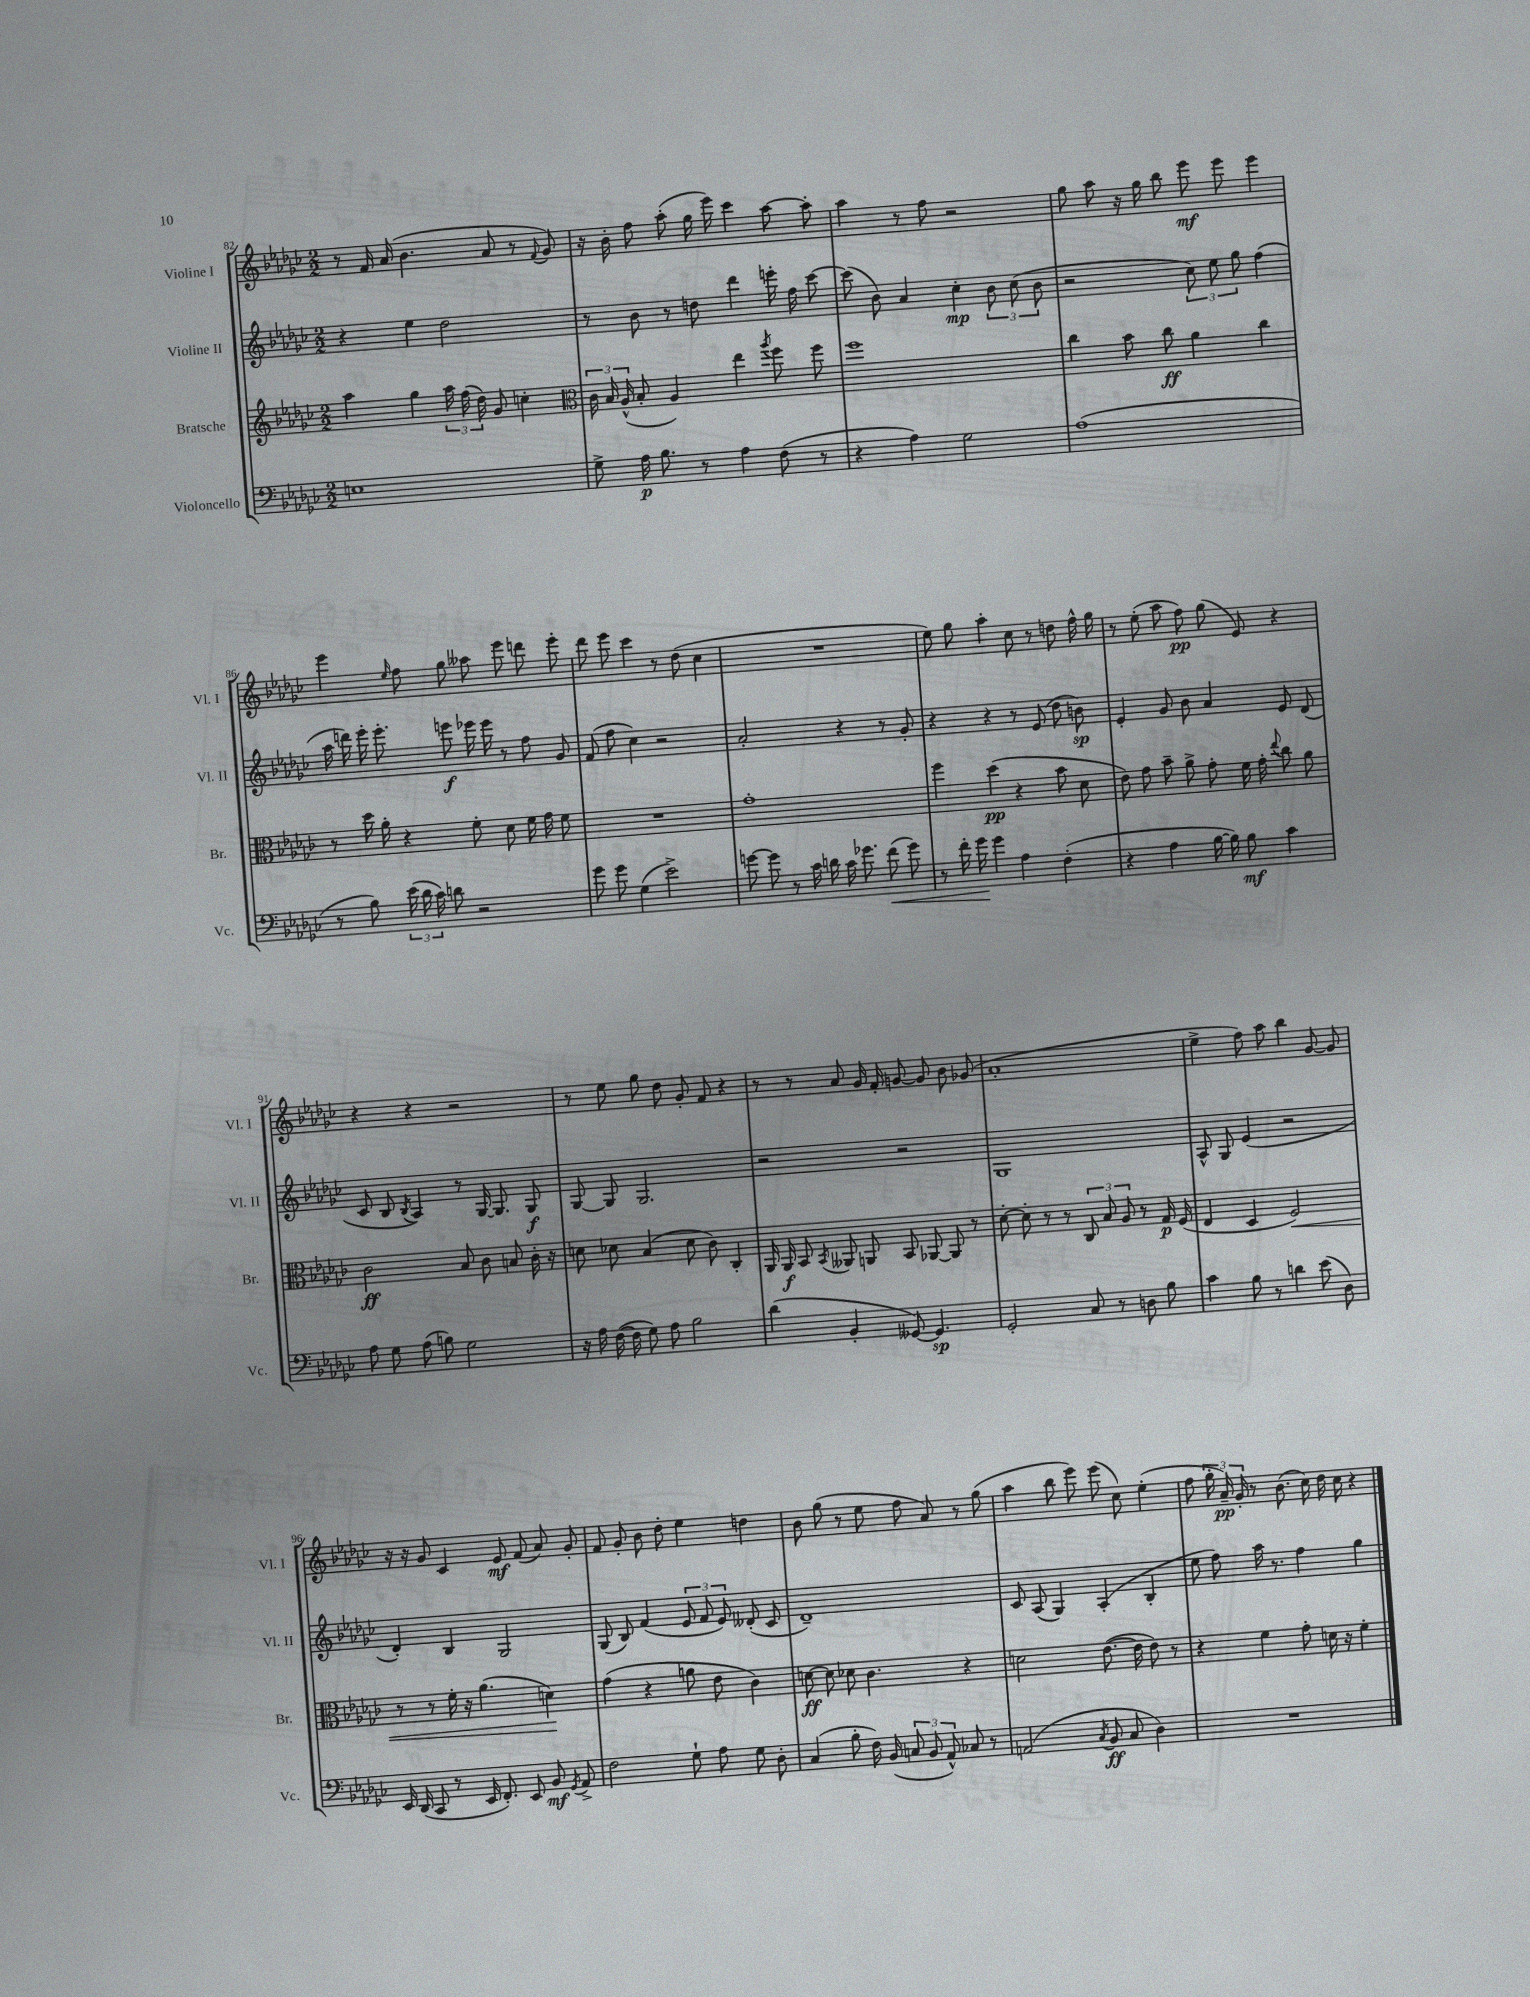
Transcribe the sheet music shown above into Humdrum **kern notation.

**kern	**kern	**kern	**kern
*staff4	*staff3	*staff2	*staff1
*clefF4	*clefG2	*clefG2	*clefG2
*k[b-e-a-d-g-c-]	*k[b-e-a-d-g-c-]	*k[b-e-a-d-g-c-]	*k[b-e-a-d-g-c-]
*M2/2	*M2/2	*M2/2	*M2/2
1E	4aa-	4r	8r
.	.	.	16f
.	.	.	(16a-
.	4gg-	4ee-	4.b-
.	24aa-	2dd-	.
.	(24ff	.	.
.	24dd-)	.	.
.	8g-	.	8a-
.	4cc'	.	8r
.	.	.	8qqf
.	.	.	8g-)
=	=	=	=
*	*clefC3	*	*
8G-^	24c-	8r	16r
.	24B-	.	.
.	.	.	16b-'
.	(24A-^^	.	.
16A-	8B-'	8b-	8ff
8.B-	.	.	.
.	4A-)	8r	(8aa-'
8r	.	8dd	16gg-
.	.	.	16eee-)
4A-	4ee-	4ddd-	4ccc-
.	8qaa-	.	.
(8F	8ff	16eee'	[8aa-
.	.	16ff	.
8r	8ff	[8ccc-	8aa-']
=	=	=	=
4r	1ff	(8ccc-]	4aa-
.	.	8b-)	.
4A-)	.	4a-	8r
.	.	.	8ff
2G-	.	4cc-'	2r
.	.	12b-	.
.	.	(12cc-	.
.	.	12b-	.
=	=	=	=
(1A-	4cc-	2r	8gg-
.	.	.	8aa-
.	8b-	.	16r
.	.	.	16gg-
.	8cc-	.	8bb-
.	4a-	12cc-)	8eee-
.	.	12ee-	.
.	.	.	8eee-
.	.	12gg-	.
.	4cc-	(4ff	4eee-
=	=	=	=
8r	8r	16aa-	4eee-
.	.	16ddd)	.
8B-)	16dd-	16eee-'	.
.	16a-'	8.eee-'	.
.	.	.	16qqee-
(24e-	4r	.	8ff
24d-	.	.	.
24c-)	.	.	.
8d	.	8eee	8gg-
2r	8f'	16eee-	8aa--
.	.	16eee-	.
.	8d-	8r	8eee-
.	16f	8ff	8ddd
.	16g-	.	.
.	8f	8g-	8eee-'
=	=	=	=
8g-	1r	(8f	8ddd-
8g-	.	8ff	8eee-
(4G-	.	4cc-)	4ccc-
2e-^)	.	2r	8r
.	.	.	(8dd-
.	.	.	4cc-
=	=	=	=
[8g	1g-'	2a-'	1r
8g]	.	.	.
8r	.	.	.
16c-	.	.	.
16d	.	.	.
16c-	.	4r	.
8.g-	.	.	.
(8f	.	8r	.
8g-)	.	8g-'	.
=	=	=	=
8r	4ff	4r	8ee-)
16f'	.	.	8gg-
16g-	.	.	.
4g-	(4dd-	4r	4aa-'
4A-	4r	8r	8cc-
.	.	(8e-	8r
(4F'	8b-	8dd-	8dd
.	8d-	8b)	16ff^^
.	.	.	16gg-
=	=	=	=
4r	8e-)	4e-'	8r
.	8g-	.	(8ee-'
4A-	8b-~	8g-	8aa-
.	8a-^	8b-	8ff)
[16B-	8g-'	4a-	(8gg-
16B-])	.	.	.
8B-	16f	.	8e-)
.	16g-'	.	.
.	8qqee-	.	.
4c-	8cc-	8e-	4r
.	8a-	(8d-	.
=	=	=	=
8A-	2c-	8c-	4r
8G-	.	8B-	.
.	.	8qB-	.
(8A-	.	4A-)	4r
8B)	.	.	.
2G-	8B-	8r	2r
.	8c-	[16G-	.
.	.	8.G-]	.
.	8B	.	.
.	16c-'	8G-	.
.	16r	.	.
=	=	=	=
16r	8d	[8G-	8r
16A-	.	.	.
([16F	8d-	8G-]	8ee-
16F]	.	.	.
8G-)	(4B-	2.G-	8gg-
8A-	.	.	8dd-
2B-	8d-	.	8g-'
.	8c-)	.	8f
.	4C-'	.	4r
=	=	=	=
(4d-	16AA-	2r	8r
.	16AA-	.	.
.	8BB-	.	8r
.	8qBB-	.	.
4BB-'	8AA--	.	8a-
.	8AA	.	16g-
.	.	.	16f'
[8GG--)	8BB-	2r	[8g
4.GG--]	[8AA-	.	8g]
.	8AA-]	.	8b-
.	8r	.	(8g-
=	=	=	=
2GG-'	[8d-'	1G-	1a-'
.	8d-']	.	.
.	8r	.	.
.	8r	.	.
8C-	12C-	.	.
.	12B-	.	.
8r	.	.	.
.	12A-	.	.
8D	8r	.	.
8B-	16G-	.	.
.	(16F	.	.
=	=	=	=
4c-	4E-	8A-^^	4ee-^
.	.	8G-	.
8B-	4D-	(4e-	8ff)
8r	.	.	8aa-
4d	2F)	2r	4bb-
(8e-	.	.	[8g-
8D-)	.	.	8g-]
=	=	=	=
16EE-	8r	4d-')	16r
(16DD-	.	.	16r
8CC-	8r	.	8g-
8r	16f'	4B-	4c-
.	16r	.	.
16EE-	(4.a-	.	.
8.FF')	.	.	.
.	.	2G-	8e-
8EE-	.	.	(8f
8BB-	4d)	.	8a-)
8qGG-	.	.	.
8AA-^	.	.	8g-'
=	=	=	=
2F	(4g-	(8G-	8f
.	.	8B-)	8g-'
.	4r	(4f	8b-
.	.	.	8dd-'
8G-`	8a	12e-	4ee-
.	.	12f	.
8A-	8e-	.	.
.	.	12e-)	.
8G-	4c-)	(8d--'	4dd
8D-'	.	8c-	.
=	=	=	=
(4C-	[8d	1d-~)	8b-
.	8d]	.	(8gg-
8B-'	8d-	.	8r
16F)	4.c-	.	8ee-
(16BB-	.	.	.
12C	.	.	8ff
12BB-	.	.	.
.	.	.	8a-)
12AA-^^)	.	.	.
8C-	4r	.	8r
8r	.	.	(8gg-
=	=	=	=
(2AA	2d	8c-	4aa-
.	.	(8A-	.
.	.	4G-)	8bb-
.	.	.	8eee-)
8qC-	.	.	.
8BB-	([8.e-	(4A-'	(8eee-
8C-	.	.	8cc-)
.	16e-]	.	.
4D-)	8e-)	4B-'	(4ee-'
.	8r	.	.
=	=	=	=
1r	4r	8ee-	8ff
.	.	8ff)	24gg-'
.	.	.	24a-~)
.	.	.	24g-'
.	4f	16aa-	8r
.	.	8.r	.
.	.	.	(8.b-
.	8g-'	4ff	.
.	.	.	16cc-)
.	16d	.	16dd-
.	16r	.	16cc-
.	4f'	4gg-	4r
==	==	==	==
*-	*-	*-	*-
